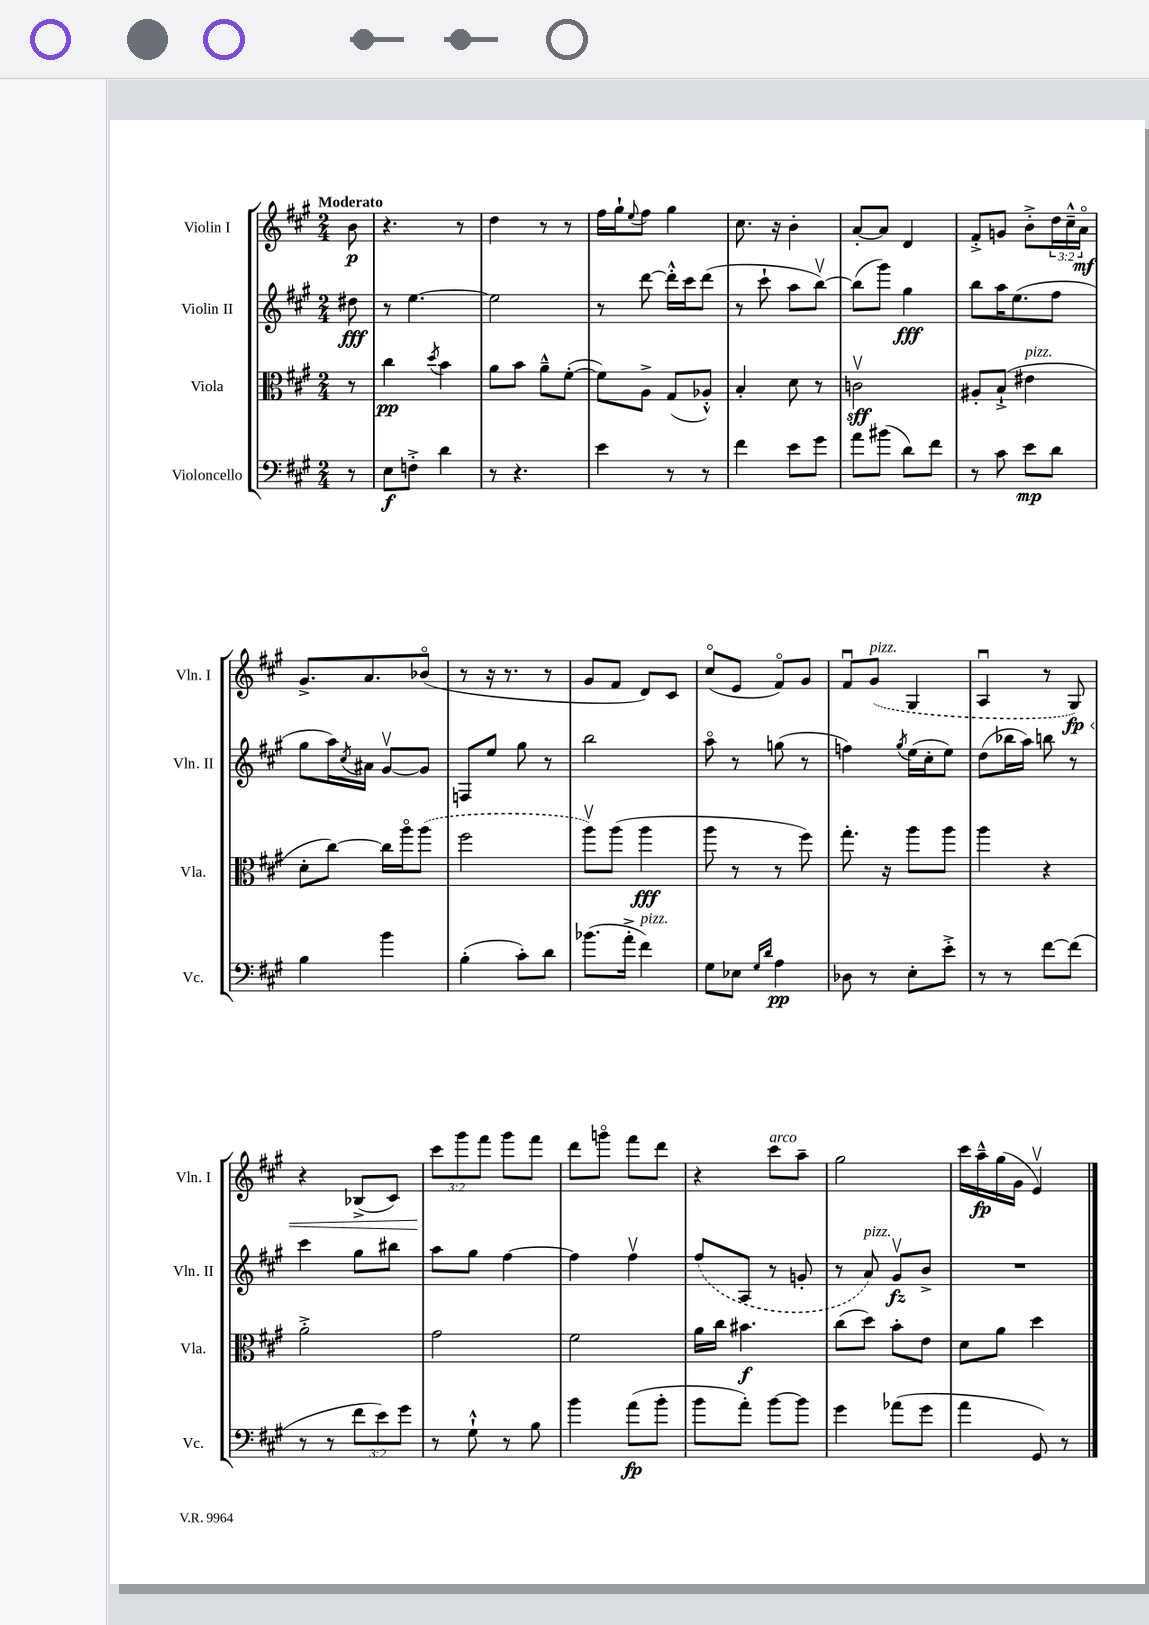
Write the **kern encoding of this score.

**kern	**kern	**kern	**kern
*staff4	*staff3	*staff2	*staff1
*clefF4	*clefC3	*clefG2	*clefG2
*k[f#c#g#]	*k[f#c#g#]	*k[f#c#g#]	*k[f#c#g#]
*M2/4	*M2/4	*M2/4	*M2/4
8r	8r	8dd#	8b
=	=	=	=
8E	4cc#	8r	4.r
8F'^	.	[4.ee	.
.	8qdd	.	.
4d	4b	.	.
.	.	.	8r
=	=	=	=
8r	8a	2ee]	4dd
4.r	8b	.	.
.	8a~^^	.	8r
.	([8f#'	.	8r
=	=	=	=
4e	8f#])	8r	16ff#
.	.	.	16gg#`
.	.	.	8qqee
.	8A^	[8ddd	8ff#
8r	(8G#	16ddd'^^]	4gg#
.	.	16ccc#	.
8r	8A-'^^)	(8ddd	.
=	=	=	=
4f#	4B'	8r	8.cc#
.	.	8ccc#`	.
.	.	.	16r
8e	8d	8aa	4b'
8g#	8r	[8bbv)	.
=	=	=	=
8a	2cv	(8bb]	[8a'
(8b#	.	8ggg#)	8a]
8d)	.	4gg#	4d
8f#	.	.	.
=	=	=	=
8r	8A#'	8bb	8f#'^
8c#	(8B`^	16aa	8g
.	.	(8.ee	.
8e	4e#	.	8b'^
8d	.	8ff#	24dd
.	.	.	24cc#~^^
.	.	.	24ao
=	=	=	=
4B	8d'	8gg#	8.g#^
.	[8cc#)	16aa)	.
.	.	8qcc#	.
.	.	16a#	8.a
4b	16cc#]	[8g#v	.
.	16aao	.	.
.	(8aa	8g#]	(8b-o
=	=	=	=
(4B'	2ff#	8F	8r
.	.	8ee	16r
.	.	.	8.r
8c#')	.	8gg#	.
8d	.	8r	8r
=	=	=	=
(8.b-	8aav)	2bb	8g#
.	(8aa	.	8f#
16a'^	.	.	.
4f#)	4aa	.	8d)
.	.	.	8c#
=	=	=	=
8G#	8aa	8aao	(8cc#o
8E-	8r	8r	8e
16qqG#	.	.	.
16qqd	.	.	.
4A	8r	(8gg	8f#o)
.	8ff#)	8r	8g#
=	=	=	=
8D-	8.gg#'	4ff)	8f#u
8r	.	.	(8g#
.	16r	.	.
.	.	8qgg#	.
8E'	8aa	(16ee	4G#
.	.	16cc#'	.
8e'^	8aa	8ee)	.
=	=	=	=
8r	4aa	(8dd	4Au
8r	.	16bb-	.
.	.	16aa)	.
[8f#	4r	8bb	8r
(8f#]	.	8r	8G#)
=	=	=	=
8r	2a'^	4ccc#	4r
8r	.	.	.
12f#	.	8gg#	(8B-^
12e)	.	.	.
.	.	8bb#	8c#)
12g#	.	.	.
=	=	=	=
8r	2g#	8aa	12ccc#
.	.	.	12ggg#
8G#`^^	.	8gg#	.
.	.	.	12fff#
8r	.	[4ff#	8ggg#
8B	.	.	8fff#
=	=	=	=
4b	2f#	4ff#]	8ddd
.	.	.	8gggo
(8a	.	4ff#v	8fff#
8b'	.	.	8ddd
=	=	=	=
8b	16a	(8ff#	4r
.	16cc#	.	.
8a')	4.b#	8A	.
[8b	.	8r	8ccc#
8b]	.	8g'	8aa~
=	=	=	=
4g#	(8cc#	8r	2gg#
.	8dd)	8a)	.
(8a-	8b'	8g#v	.
8g#	8e	8b^	.
=	=	=	=
4a	8d	2r	16ccc#
.	.	.	16aa~^^
.	8a	.	(16gg#
.	.	.	16g#
8GG#)	4dd	.	4ev)
8r	.	.	.
==	==	==	==
*-	*-	*-	*-
